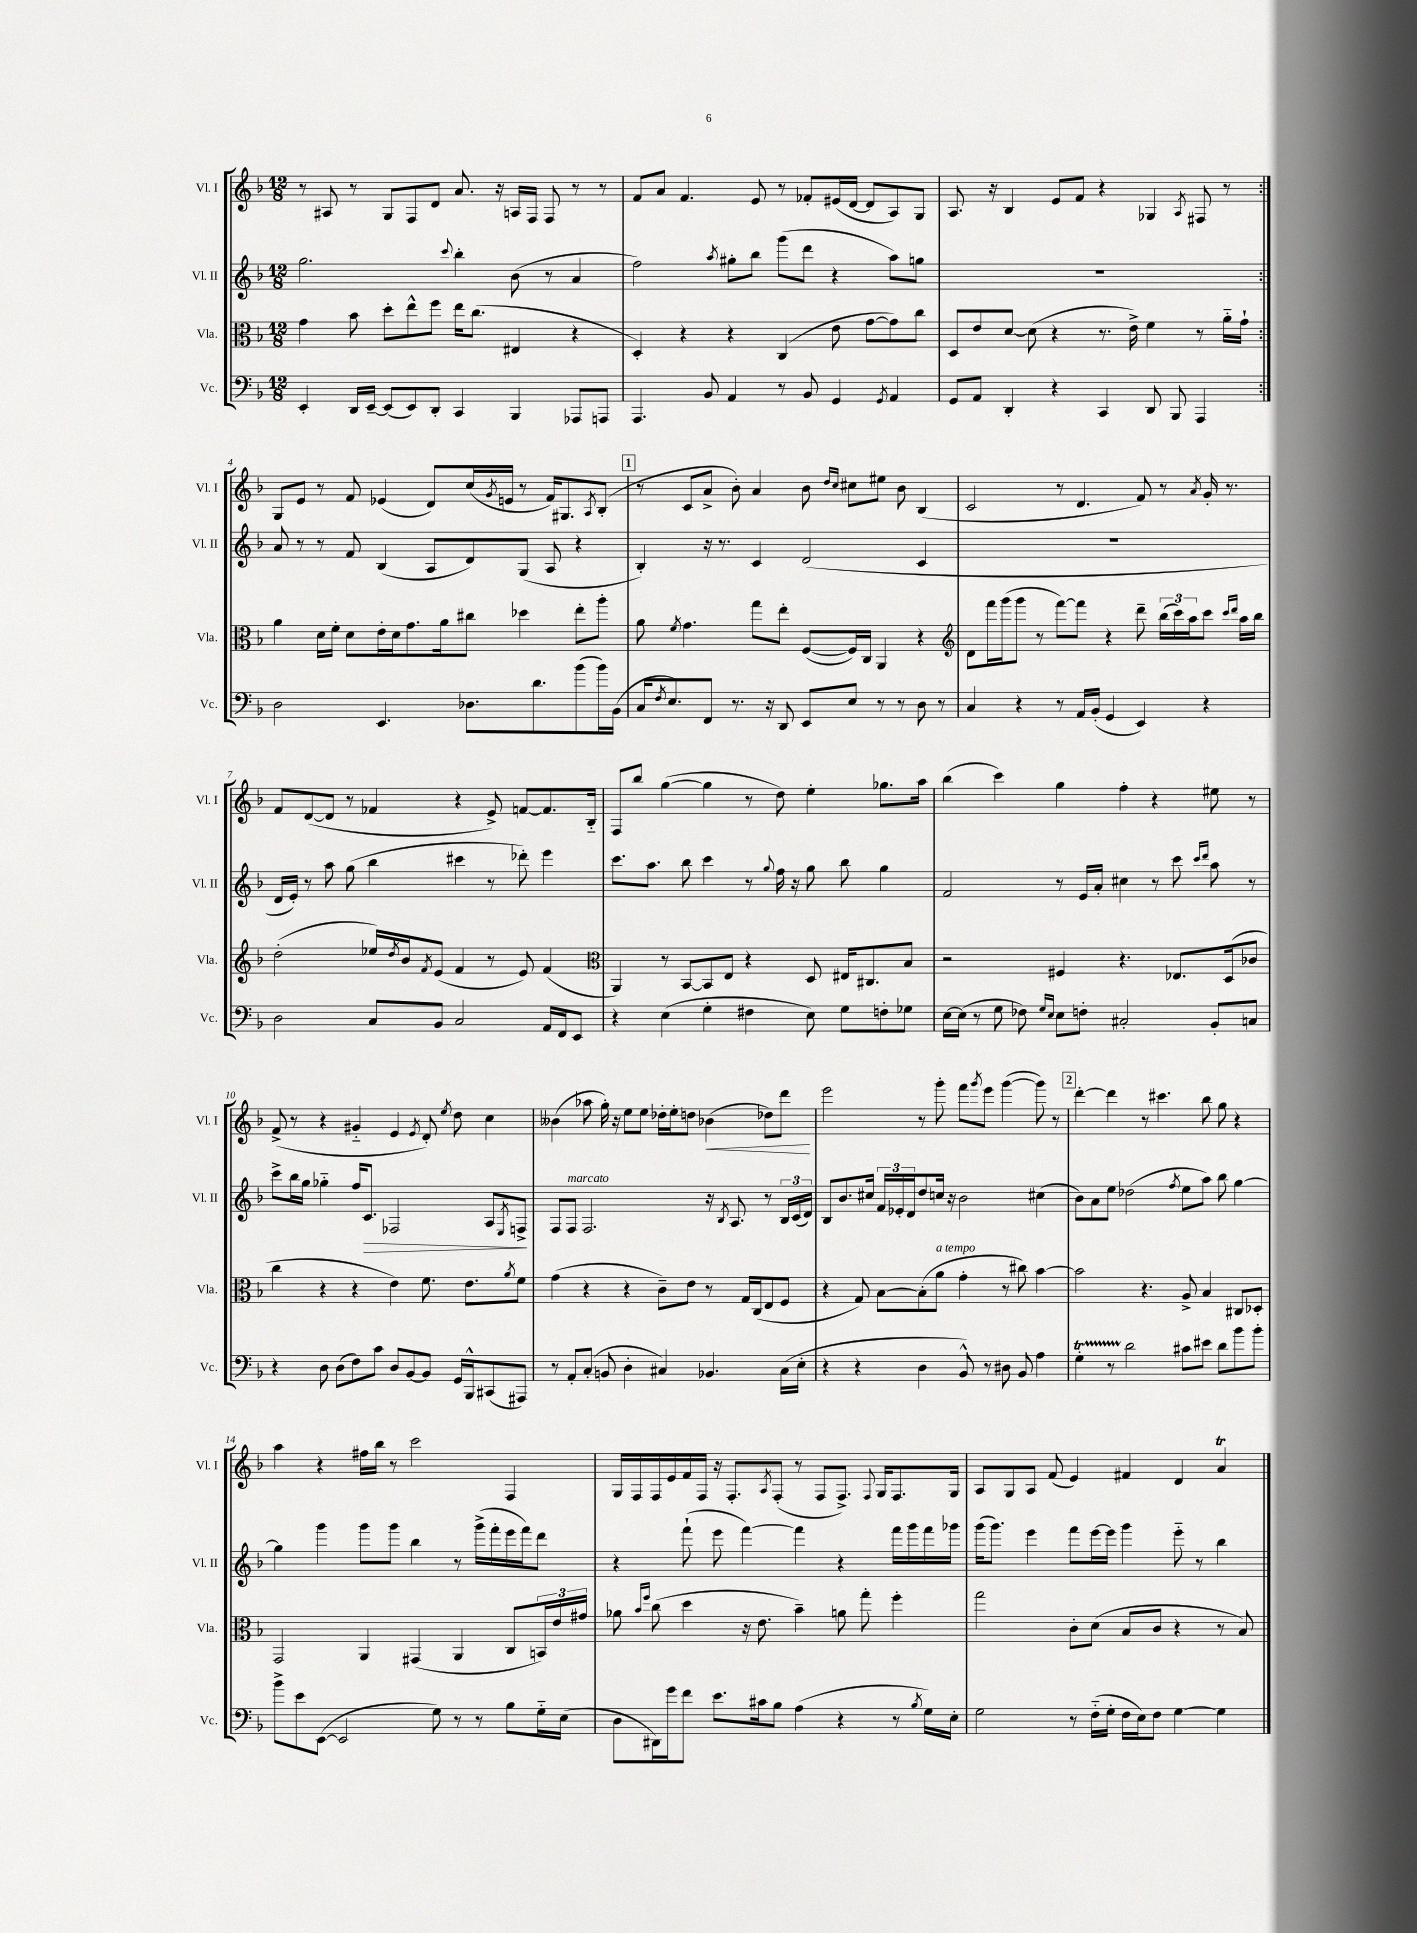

**kern	**kern	**kern	**kern
*staff4	*staff3	*staff2	*staff1
*clefF4	*clefC3	*clefG2	*clefG2
*k[b-]	*k[b-]	*k[b-]	*k[b-]
*M12/8	*M12/8	*M12/8	*M12/8
4EE'/	4g\	2.gg\	8r
.	.	.	8A#/
16DD/LL	8b-\	.	8r
[16EE~/JJ	.	.	.
(8EE/]L	8dd'\L	.	8G/L
8EE/)	8ee^^\	.	8F/
8DD'/J	8ff\J	.	8d/J
.	.	8qqccc/	.
4CC/	16ee\LK	4bb-'\	8.a/
.	(8.cc\J	.	.
.	.	.	16r
4BBB-/	4E#/	(8b-\	16A/LL
.	.	.	16F/JJ
.	.	8r	8F/
8AAA-/L	4r	4a/	8r
8AAA/J	.	.	8r
=	=	=	=
4.AAA/	4D'/)	2ff\)	8f/L
.	.	.	8a/J
.	4r	.	4.f/
8BB-/	.	.	.
.	.	8qaa/	.
4AA/	4r	8gg#'\L	.
.	.	8bb-\J	8e/
8r	(4C/	(8ggg\L	8r
8BB-/	.	8ddd\J	8f-'/L
4GG/	8e\	4r	(16e#/L
.	.	.	[16d/JJ
.	[8g\L	.	8d/]L
8qGG/	.	.	.
4AA/	8g\])	8aa\L)	8A/)
.	8cc\J	8gg\J	8G/J
=	=	=	=
8GG/L	8D/L	1.r	8.A/
8AA/J	8e/	.	.
.	.	.	16r
4DD'/	[8d/J	.	4B-/
.	(8d\]	.	.
4r	4r	.	8e/L
.	.	.	8f/J
4CC/	8.r	.	4r
.	16e^\)	.	.
8DD/	4f\	.	4G-/
8BBB-/	.	.	.
.	.	.	8qA/
4AAA/	8r	.	8F#/
.	16a'~\LL	.	8r
.	16g`\JJ	.	.
=:|!	=:|!	=:|!	=:|!
2D\	4a\	8a/	8G/L
.	.	8r	8e/J
.	16d\LL	8r	8r
.	16f'\JJ	.	.
.	8d\L	8f/	8f/
4.EE/	16e'\L	(4B-/	(4e-/
.	16d\J	.	.
.	8.g\	.	.
.	.	8A/L	8d/L)
.	16a\k	.	.
8.D-\L	8cc#\J	8d/)	(16cc/L
.	.	.	8qg/
.	.	.	16e/JJ
.	4dd-\	(8G/J	8r
8.d\	.	.	.
.	.	8A/	16f/LK)
.	.	.	8.G#/
(8b-\	8ee'\L	4r	.
.	.	.	8qA/
16b-\L)	8aa'\J	.	(8B-'/J
(16BB-\JJ	.	.	.
=	=	=	=
16C/LK	8a\	4B-'/)	8r
8qF/	.	.	.
8.E/)	.	.	.
.	8qf/	.	.
.	4.g\	.	8c/L
8FF/J	.	16r	8a^/J
.	.	8.r	.
8.r	.	.	8b-'\)
.	8gg\L	4c/	4a/
16r	.	.	.
8DD/	8ee'\J	.	.
8EE/L	([8F/L	(2d/	8b-\
.	.	.	16qqdd/LL
.	.	.	16qqcc/JJ
8E/J	16F/]L)	.	8cc#\L
.	16C/JJ	.	.
8r	4AA/	.	8ee#\J
8r	.	.	8b-\
8D\	4r	4c/	(4B-/
8r	.	.	.
=	=	=	=
*	*clefG2	*	*
4C/	8d\L	1.r	2c/
.	16fff\L	.	.
.	(16ggg\J	.	.
4r	8ggg\J	.	.
.	8r	.	.
8r	[8fff\L)	.	8r
16AA/LL	8fff\]J	.	4.d/
(16BB-'/JJ	.	.	.
4GG/	4r	.	.
4EE/)	8ddd~\	.	8f/)
.	(24bb-\LL	.	8r
.	24ccc\)	.	.
.	24aa\J	.	.
.	.	.	8qa/
4r	8ccc\J	.	16g'/
.	.	.	8.r
.	16qqccc/LL	.	.
.	16qqddd/JJ	.	.
.	16aa\LL	.	.
.	16bb-\JJ	.	.
=	=	=	=
2D\	(2dd'\	16d/LL	8f/L
.	.	16e'/JJ)	.
.	.	8r	([8d/
.	.	8aa\	8d/]J
.	.	(8gg\	8r
8C/L	16ee-/LL)	4bb-\	4f-/
.	8qdd/	.	.
.	16b-/J	.	.
.	8qf/	.	.
8BB-/J	(8e/J	.	.
2C/	4f/	4ccc#\	4r
.	8r	8r	8e^/)
.	8e/)	8ddd-'\)	[8f/L
16AA/LL	(4f/	4eee\	8.f/]
16FF/J	.	.	.
8EE/J	.	.	.
.	.	.	16B-'~/Jk
=	=	=	=
*	*clefC3	*	*
4r	4AA/)	8.ccc\L	8F/L
.	.	.	8bb-/J
.	.	8.aa\J	.
(4E\	8r	.	([4gg\
.	[8BB-/L	8bb-\	.
4G'\	8BB-/]	4ccc\	4gg\]
.	8E/J	.	.
4F#\	4r	8r	8r
.	.	8qqgg/	.
.	.	16ff\	8dd\)
.	.	16r	.
8E\)	8D/	8gg\	4ee'\
8G\L	16E#/LK	8bb-\	.
.	8.C#/	.	.
8F'\	.	4gg\	8.gg-\L
8G-\J	8B-/J	.	.
.	.	.	16aa\Jk
=	=	=	=
[16E\LL	2r	2f/	(4bb-\
(16E\]JJ	.	.	.
8r	.	.	.
8G\	.	.	4ccc\)
8F-\)	.	.	.
16qqG/LL	.	.	.
16qqE/JJ	.	.	.
8E\L	4F#/	8r	4gg\
8F'\J	.	16e/LL	.
.	.	16a'/JJ	.
2C#'/	4.r	4cc#\	4ff'\
.	.	8r	4r
.	8.E-/L	8ccc\	.
.	.	16qqccc/LL	.
.	.	16qqddd/JJ	.
8BB-'/L	.	8aa\	8ee#\
.	(16D/k	.	.
8C/J	8c-/J	8r	8r
=	=	=	=
4r	4cc\	8ccc^\L	(8f^/
.	.	16bb-\L	8r
.	.	16gg\JJ	.
8D\	4r	4gg-'~\	4r
(8D\L	.	.	.
8F\)	4r	16ff/LK	4g#'~/
.	.	8.c/J	.
8c\J	.	.	.
8D/L	4e\)	2F-/	4e/
[8BB-/	.	.	.
.	.	.	8qe/
8BB-/]J	8.f\	.	8d'/)
.	.	.	8qee/
16GG/LL	.	.	8dd\
16BBB-^^/J	8.e\L	.	.
(8CC#/	.	8A/L	4cc\
.	8qa/	8qE/	.
8AAA#/J)	8f\J	8F^/J	.
=	=	=	=
8r	(4g\	8F/L	(4b--\
8AA'/L	.	8F/J	.
(8C'/J	4r	2.F/	8aa-\
8BB/	.	.	16gg'\)
.	.	.	16r
4D'\	4r	.	8ee\L
.	.	.	8ee\J
4C#/)	8c~\L)	.	16dd-'\LL
.	.	.	16ee'\J
.	8e\J	.	8dd\J
4.BB-/	8r	16r	(4b-\
.	.	8qB-/	.
.	.	8.A/	.
.	16G/LL	.	.
.	(16C/J	.	.
.	8E/	8r	8dd-\L)
(16C#\LL	8F/J	24B-/LL	8ddd\J
.	.	(24c/	.
16E'\JJ	.	.	.
.	.	24d/JJ)	.
=	=	=	=
4r	4r	8B-/L	2eee\
.	.	8.b-/	.
4r	8G/)	.	.
.	.	16cc#/Jk	.
.	[8B-\L	24f/LL	.
.	.	24e-'/	.
.	.	24d/J	.
4D\	(8B-'\]	8dd/	8r
.	8a\J	16cc/Jk	8ggg'\
.	.	16r	.
8BB-^^/)	4g'\	2b-\	8fff\L
.	.	.	8qggg/
8r	.	.	8eee\J
8D#\	8r	.	([4ggg\
8BB-/	8cc#\)	.	.
4A\	[4b-\	(4cc#\	8ggg\])
.	.	.	8r
=	=	=	=
4G'\	2b-\]	8b-\L)	[4ddd'\
.	.	8a\	.
8r	.	8ee\J	4ddd\]
2d\	.	(2dd-\	.
.	4.r	.	8r
.	.	.	4.ccc#\
.	.	8qff/	.
8c#\L	8A^/	8ee\L	.
8e#\J	4B-/	8aa\J)	8bb-\
8d\L	.	8bb-\	8gg\
8b-\	8C#/L	[4gg\	4r
8b-'\J	8D-'/J	.	.
=	=	=	=
8b-^\L	2GG/	4gg\]	4aa\
8e\	.	.	.
([8EE\J	.	4ggg\	4r
2EE/]	.	.	.
.	4AA/	8ggg\L	16ff#\LL
.	.	.	16bb-\JJ
.	.	8ggg\J	8r
.	(4GG#/	4bb-\	2ccc\
8G\)	.	.	.
8r	4AA/	8r	.
8r	.	(16ggg^\LL	.
.	.	16fff'\	.
8B-\L	8C/L	16eee\	4F/
.	.	16fff\J)	.
16G'~\L	24BB/L)	8ddd\J	.
.	24e/	.	.
(16E\JJ	.	.	.
.	24g#/JJ	.	.
=	=	=	=
8D\L	8a-\	4r	16G/LL
.	.	.	16F/
.	16qqb-/LL	.	.
.	16qqff/JJ	.	.
16DD#\L)	(8cc\	.	16F/
16g\J	.	.	16e/
8f\J	4dd\	(8fff`\	16f/
.	.	.	16F/JJ
8.e\L	.	8eee\	16r
.	.	.	8.F'/L
.	16r	[4fff\)	.
16c#\k	8.e\	.	.
.	.	.	8qA/
8B-\J	.	.	(8F'/J
(4A\	4b-~\)	4fff\]	8r
.	.	.	8F/L
4r	8a\	4r	8.F^/J)
.	8gg'\	.	.
.	.	.	8qqF/
.	.	.	16G/LK
8r	4ff'\	16fff\LL	8.F/
.	.	16ggg\	.
8qB-/	.	.	.
16G\LL)	.	16fff\	.
16E'\JJ	.	16ggg-\JJ	16G/Jk
=	=	=	=
2G\	2gg\	(16ggg\LK	8A/L
.	.	8.ggg\J)	.
.	.	.	8G/
.	.	4eee\	8A/J
.	.	.	(8f/
8r	8c'\L	8fff\L	4e/)
(16F'~\LL	(8d\J	[16eee\L	.
16G'\JJ	.	16eee\]JJ	.
16F\LL	8B-/L	4ggg\	4f#/
16E\J)	.	.	.
8F\J	8c/J	.	.
[4G\	4r	8eee'~\	4d/
.	.	8r	.
4G\]	8r	4bb-\	4a/
.	8B-/)	.	.
==	==	==	==
*-	*-	*-	*-
